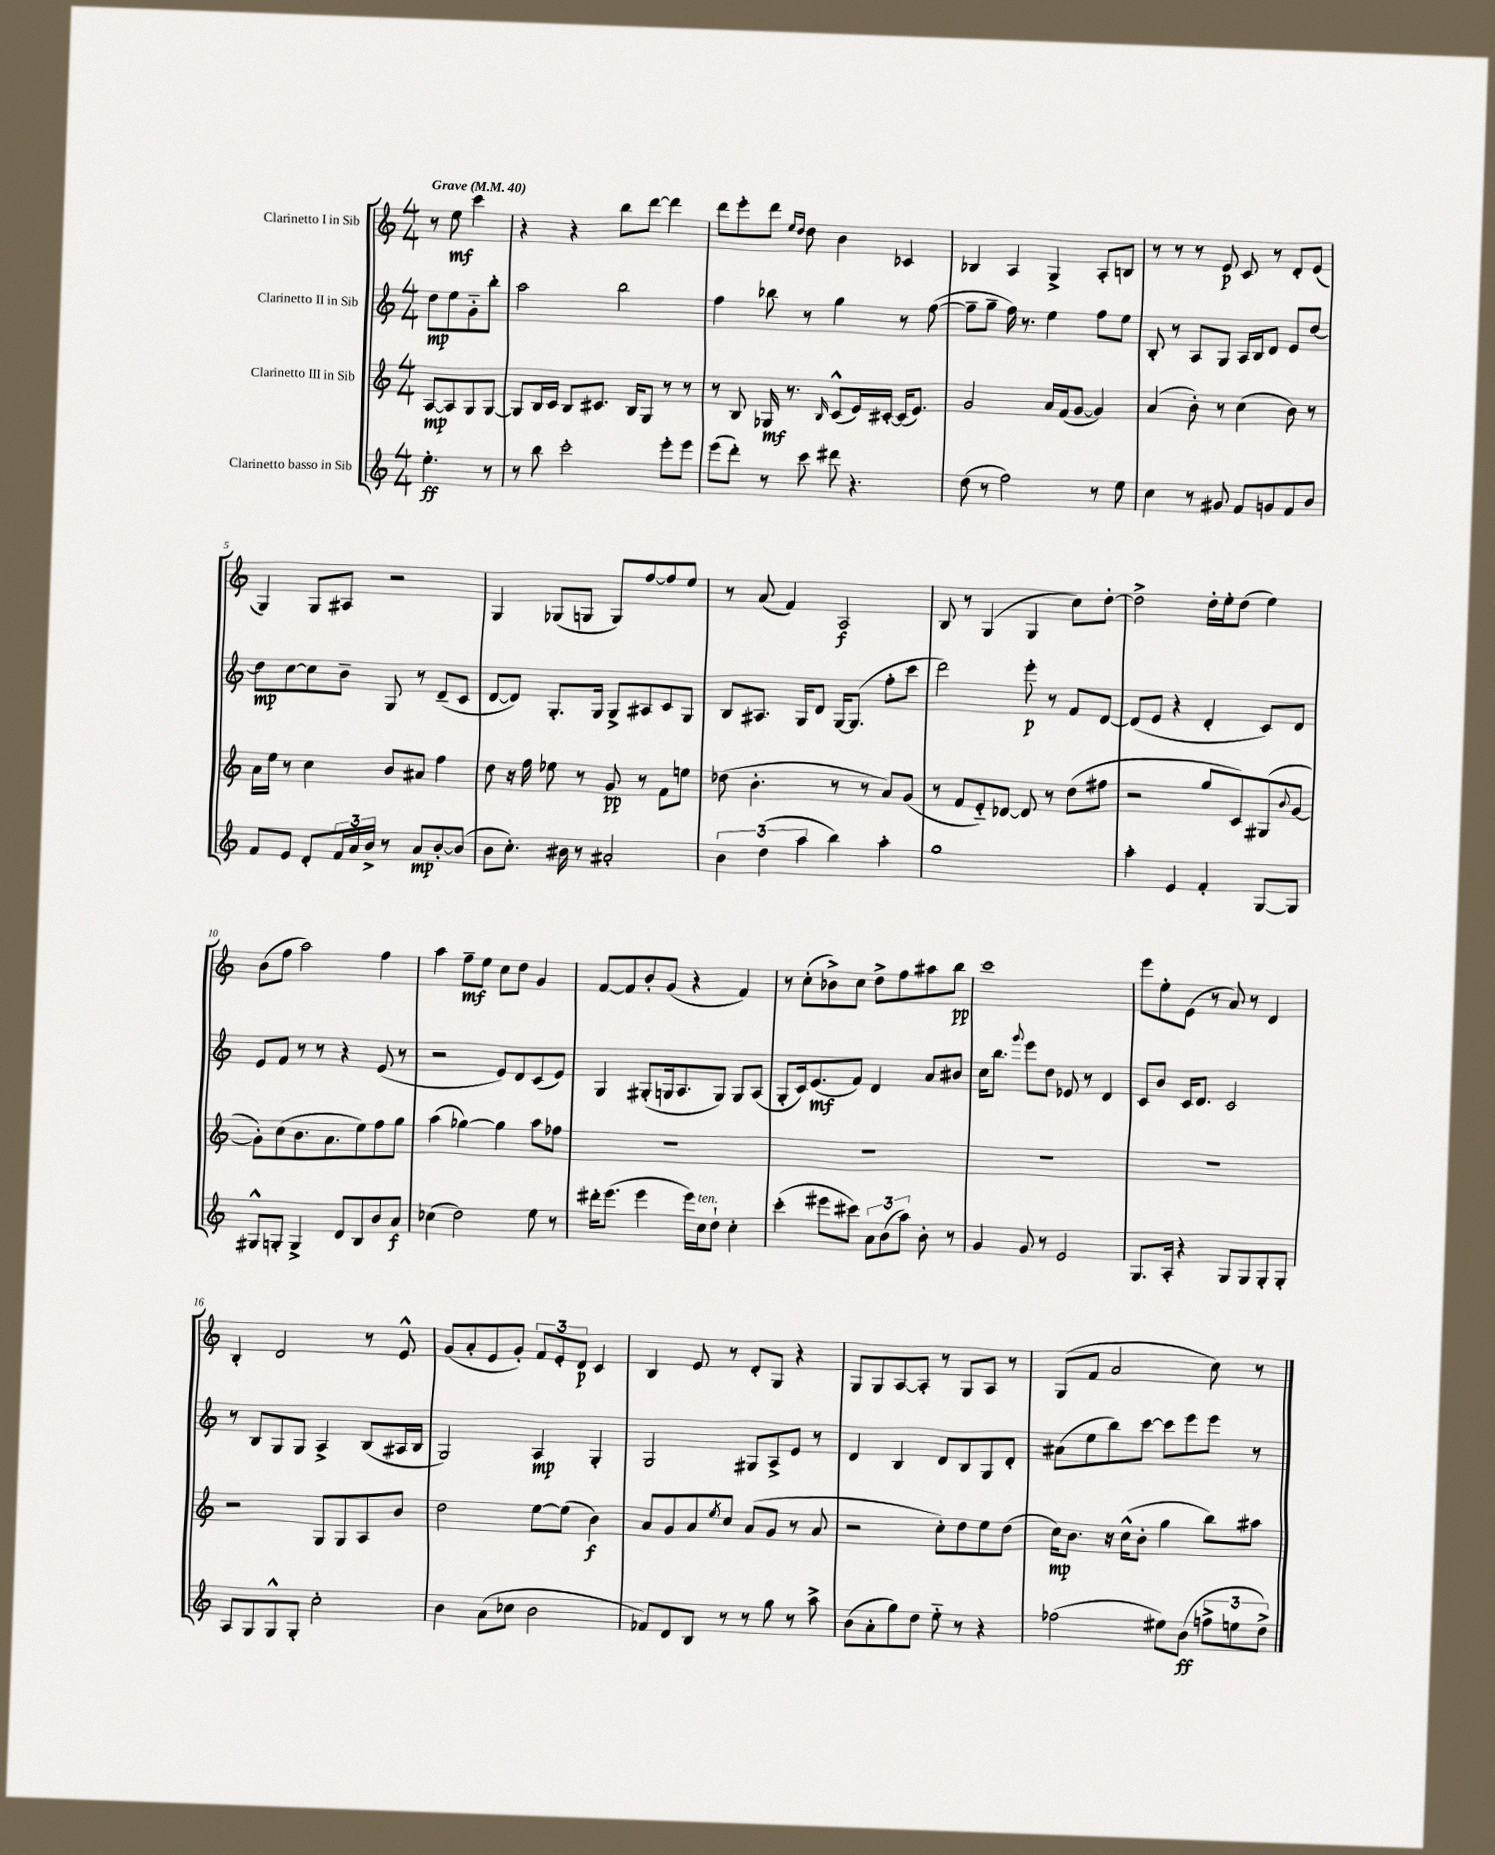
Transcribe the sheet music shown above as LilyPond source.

<<
\new StaffGroup <<
\new Staff = "s0" \with { instrumentName = "Clarinetto I in Sib" } {
    \clef treble \key c \major \numericTimeSignature \time 4/4 \partial 2 \tempo "Grave" 4 = 40
    r8 e''8\mf c'''4 |
    r4 r4 b''8 d'''8~ d'''4 |
    d'''8 e'''8-. d'''8 \grace { e''16 d''16 } d''8 b'4 ces'4 |
    bes4 a4 g4-> a8-. b8 |
    r8 r8 r8 e'8\p c'8 r8 d'8-. e'8( |
    g4) g8 ais8 r2 |
    g4 ges8( g8 g8) f''8~ f''8 e''8 |
    r8 a'8( f'4) a2\f |
    b8 r8 g4( g4 c''8) d''8~-. |
    d''2-> d''16-. e''16-. d''8( e''4) |
    b'8( f''8 a''2) f''4 |
    a''4 f''8--\mf e''8 c''8 d''8 g'4 |
    f'8~ f'8 b'8-. g'8( r4 f'4) |
    r8 c''8-.( bes'8->) c''8 d''8-> f''8 ais''8 b''8\pp |
    c'''1 |
    e'''8 e''8-. e'8( r8 a'8) r8 d'4 |
    b4-. d'2 r8 e'8-^ |
    g'8( a'8-. e'8 g'8-.) \tuplet 3/2 { f'8 e'8-. d'8\p } c'4 |
    b4 e'8 r8 d'8-. g8 r4 |
    g8 g8 a8~ a8-. r8 g8 a8 r8 |
    g8( f'8 a'2 c''8) r8 \bar "|." |
}
\new Staff = "s1" \with { instrumentName = "Clarinetto II in Sib" } {
    \clef treble \key c \major \numericTimeSignature \time 4/4 \partial 2
    d''8\mp e''8 g'8-_ b''8-. |
    a''2 b''2 |
    f''4 bes''8 r8 g''4 r8 f''8~( |
    f''8-- g''8-- f''16) r8. e''4 f''8 e''8 |
    b8-. r8 a8 g8 a16 b16 d'8 e'8 d''8~ |
    d''8\mp c''8~ c''8 b'8-- g8 r8 d'8--( c'8 |
    d'8~ d'8) g8.-. g16 g8-> ais8 c'8 g8 |
    b8 ais8. g16 d'8 g16~ g8.( f''8-. c'''8 |
    d'''2) e'''8-.\p r8 f'8 d'8~ |
    d'8( e'8 r4 d'4-. c'8) d'8 |
    e'8 f'8 r8 r8 r4 e'8( r8 |
    r2 e'8) d'8 c'8( e'8) |
    g4 gis8-.( g16 a8. g8) g8 a8( |
    g8-. c'16) e'8.\mf( f'8) d'4 a'8 bis'8 |
    c''16 b''8. \appoggiatura { g'''8 } e'''8 d''8 ees'8 r8 d'4 |
    c'8 b'8 c'16 d'8. c'2 |
    r8 b8 g8 g8 a4-> b8( ais16 b16 |
    g2) a4\mp g4-. |
    g2 gis8 a8-> e'8 r8 |
    d'4 b4 d'8 b8 g8 d'8-. |
    ais'8( e''8 b''8) c'''8~ c'''8 e'''8 e'''8 r8 \bar "|." |
}
\new Staff = "s2" \with { instrumentName = "Clarinetto III in Sib" } {
    \clef treble \key c \major \numericTimeSignature \time 4/4 \partial 2
    a8~\mp a8 g8 g8~ |
    g8 b16 c'16 b8 cis'8. b16 g8 r8 r8 |
    r8 b8 ges16\mf r8. \grace { b16 } c'8-^( e'16) cis'16~-. cis'16( e'8.) |
    g'2 a'16 f'16( g'8~ g'4) |
    a'4( b'8-.) r8 c''4( b'8) r8 |
    a'16 e''16 r8 c''4 b'8 ais'8 f''4 |
    d''8 r16 f''16 ees''8 r8 g'8\pp r8 f'8 e''8 |
    des''8( b'4.-. r8 r8 a'8) g'8( |
    r8 f'8 e'8-_) des'8~ des'8 r8 d''8( fis''8 |
    r2 g''8 c'8) gis8( \appoggiatura { b'8 } g'8~ |
    g'8-.) c''8( b'8. a'8. e''8) f''8 g''8 |
    a''4( ges''4~) ges''4 a''8 fes''8 |
    R1 |
    R1 |
    R1 |
    R1 |
    r2 g8 g8 a8 b'8 |
    d''2 e''8~ e''8( b'4\f) |
    a'8 g'8 a'8 \acciaccatura { e''8 } c''8 a'8( g'8 r8 a'8 |
    r2 c''8-.) d''8 e''8 d''8( |
    c''16\mp) b'8. r16 c''16-^( b'8-. g''4 b''8) ais''8 \bar "|." |
}
\new Staff = "s3" \with { instrumentName = "Clarinetto basso in Sib" } {
    \clef treble \key c \major \numericTimeSignature \time 4/4 \partial 2
    e''4.-.\ff r8 |
    r8 b''8 c'''2-. e'''8-. e'''8 |
    e'''8( d'''8-.) r8 c'''8 dis'''8 r4. |
    d''8( r8 f''2) r8 e''8 |
    c''4 r8 gis'8 f'8 g'8 f'8 b'8 |
    f'8 e'8 d'8-. \tuplet 3/2 { f'16 a'16 b'16-> } r8 a'8\mp b'8~-. b'8( |
    b'8 c''8.-.) bis'16 r8 ais'2-. |
    \tuplet 3/2 { b'4 d''4( a''4 } b''4) a''4-. |
    g''1 |
    a''4-. e'4 f'4-. g8~ g8 |
    gis8-^ g8-. g4-> d'8 b8 b'8 a'8\f |
    ces''4( d''2) e''8 r8 |
    dis'''16-. e'''8.( e'''4 e'''16) c''16^\markup { \italic "ten." } d''8-! c''4-. |
    c'''4-.( eis'''8 cis'''8) \tuplet 3/2 { a'8 b'8( a''8) } b'8-. r8 |
    g'4 g'8 r8 e'2 |
    g8. a16-. r4 g8 g8 g8-. g8-. |
    a8 g8 g8-^ g8-. c''2-. |
    b'4 a'8( ces''8 b'2 |
    fes'8) d'8 b8 r8 r8 g''8 r8 a''8-> |
    b'8( a'8-. g''8) d''8 e''8-_ r8 r4 |
    fes''2( eis''8) b'8\ff( \tuplet 3/2 { f''8-> e''8 d''8->) } \bar "|." |
}
>>
>>
